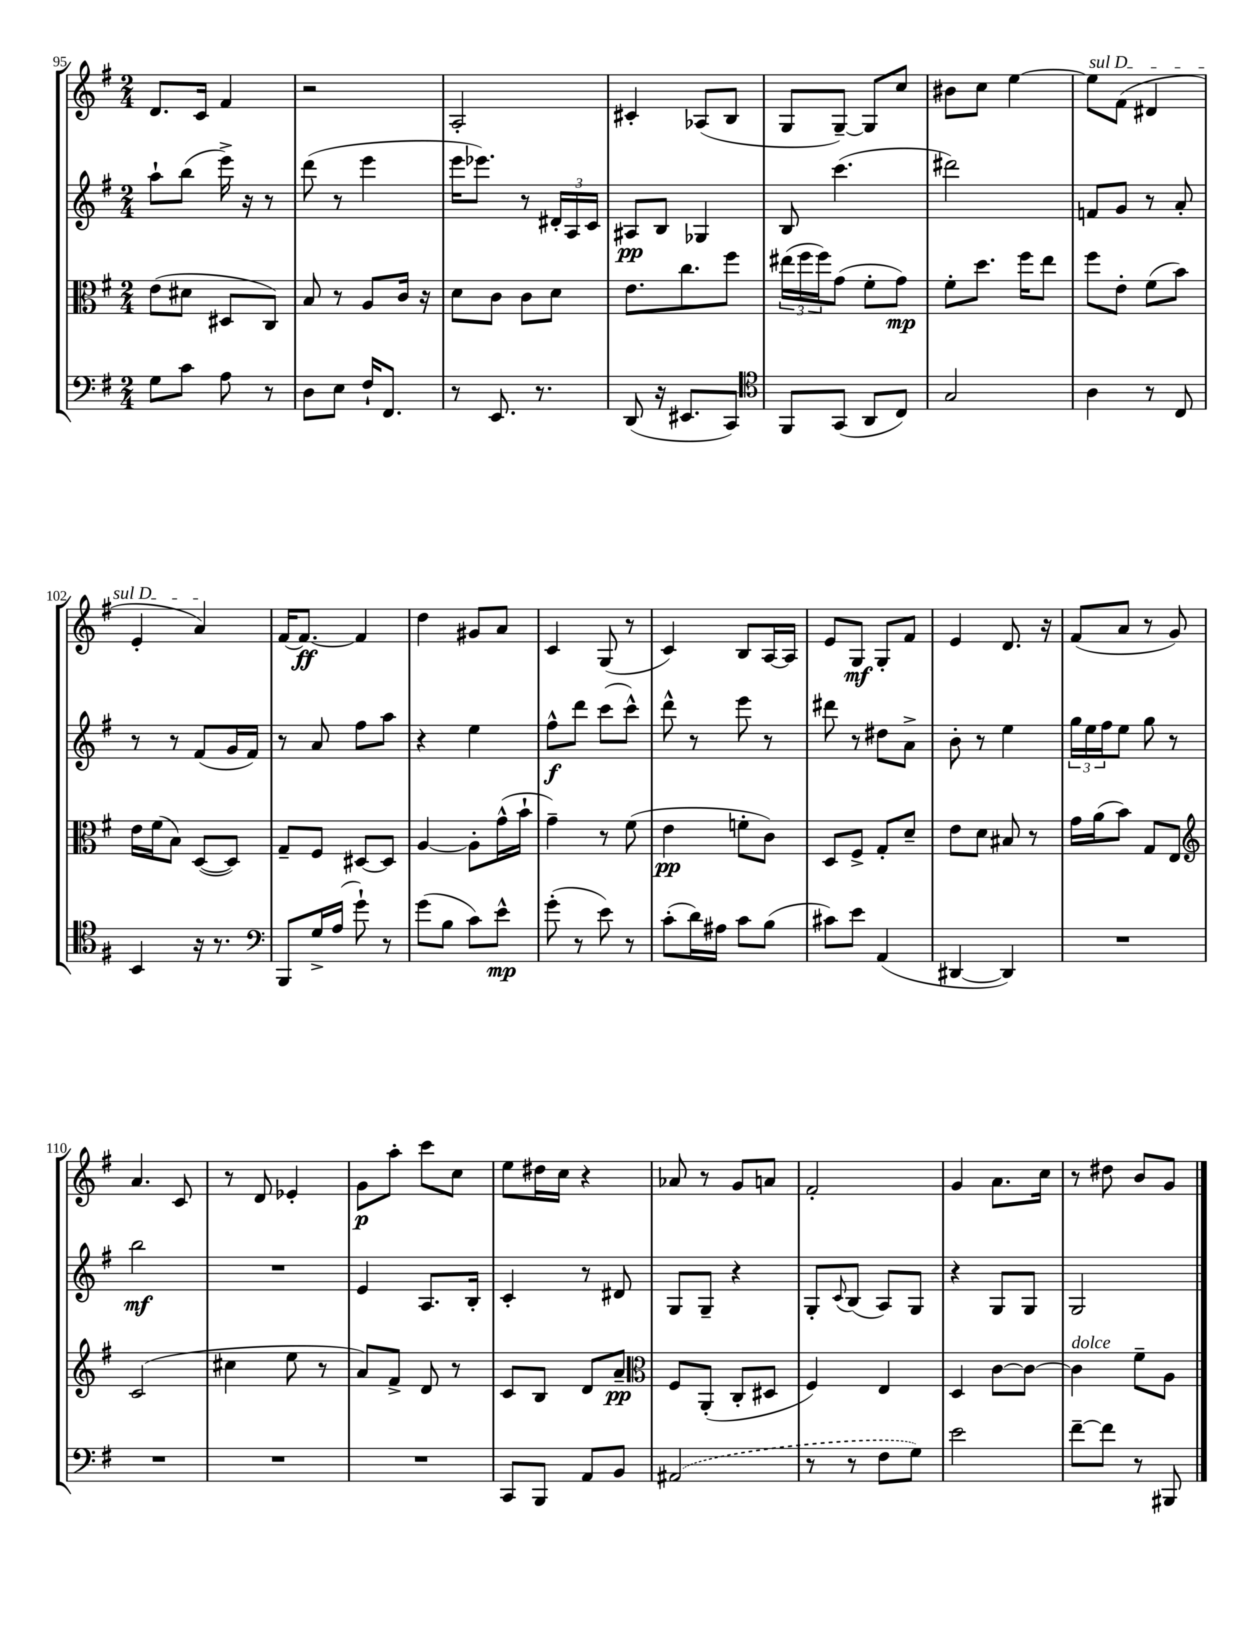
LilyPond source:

<<
\new StaffGroup <<
\new Staff = "s0" {
    \clef treble \key g \major \numericTimeSignature \time 2/4
    d'8. c'16 fis'4 |
    r2 |
    a2-. |
    cis'4-. aes8( b8 |
    g8 g8~--) g8 c''8 |
    bis'8 c''8 e''4~ |
    \once \override TextSpanner.bound-details.left.text = \markup { \italic "sul D" } e''8\startTextSpan fis'8( dis'4 |
    e'4-. a'4\stopTextSpan) |
    fis'16~ fis'8.~\ff fis'4 |
    d''4 gis'8 a'8 |
    c'4 g8( r8 |
    c'4) b8 a16~ a16 |
    e'8 g8\mf g8-. fis'8 |
    e'4 d'8. r16 |
    fis'8( a'8 r8 g'8) |
    a'4. c'8 |
    r8 d'8 ees'4-. |
    g'8\p a''8-. c'''8 c''8 |
    e''8 dis''16 c''16 r4 |
    aes'8 r8 g'8 a'8 |
    fis'2-. |
    g'4 a'8. c''16 |
    r8 dis''8 b'8 g'8 \bar "|." |
}
\new Staff = "s1" {
    \clef treble \key g \major \numericTimeSignature \time 2/4
    a''8-! b''8( e'''16->) r16 r8 |
    d'''8( r8 e'''4 |
    e'''16 ees'''8.) r8 \tuplet 3/2 { dis'16-. a16 c'16 } |
    ais8\pp b8 ges4 |
    b8 c'''4.( |
    dis'''2) |
    f'8 g'8 r8 a'8-. |
    r8 r8 fis'8( g'16 fis'16) |
    r8 a'8 fis''8 a''8 |
    r4 e''4 |
    fis''8-^\f d'''8 c'''8( c'''8-^) |
    d'''8-^ r8 e'''8 r8 |
    dis'''8 r8 dis''8 a'8-> |
    b'8-. r8 e''4 |
    \tuplet 3/2 { g''16 e''16 fis''16 } e''8 g''8 r8 |
    b''2\mf |
    R2 |
    e'4 a8. b16-. |
    c'4-. r8 dis'8 |
    g8 g8-- r4 |
    g8-. \appoggiatura { c'8 } b8( a8) g8 |
    r4 g8 g8 |
    g2 \bar "|." |
}
\new Staff = "s2" {
    \clef alto \key g \major \numericTimeSignature \time 2/4
    e'8( dis'8 dis8 c8) |
    b8 r8 a8 c'16 r16 |
    d'8 c'8 c'8 d'8 |
    e'8. c''8. fis''8 |
    \tuplet 3/2 { eis''16( fis''16 fis''16) } g'8( fis'8-. g'8\mp) |
    fis'8-. d''8. fis''16 e''8 |
    fis''8 e'8-. fis'8( b'8) |
    e'16 fis'16( b8) d8~( d8) |
    g8-- fis8 dis8~ dis8 |
    a4~ a8-. g'16-^( b'16-! |
    g'4--) r8 fis'8( |
    e'4\pp f'8-. c'8) |
    d8 fis8-> g8-. d'8-- |
    e'8 d'8 bis8 r8 |
    g'16 a'16( b'8) g8 e8 |
    \clef treble c'2( |
    cis''4 e''8 r8 |
    a'8) fis'8-> d'8 r8 |
    c'8 b8 d'8 a'8--\pp |
    \clef alto fis8 a,8-.( c8-. dis8 |
    fis4) e4 |
    d4 c'8~ c'8~ |
    c'4^\markup { \italic "dolce" } fis'8-- a8 \bar "|." |
}
\new Staff = "s3" {
    \clef bass \key g \major \numericTimeSignature \time 2/4
    g8 c'8 a8 r8 |
    d8 e8 fis16-! fis,8. |
    r8 e,8. r8. |
    d,8( r16 eis,8. c,8) |
    \clef tenor fis,8 g,8( a,8 c8) |
    g2 |
    a4 r8 c8 |
    b,4 r16 r8. |
    \clef bass b,,8 g16-> a16( g'8-!) r8 |
    g'8( b8 c'8) e'8-^\mp |
    g'8-.( r8 e'8) r8 |
    c'8-.( d'16) ais16 c'8 b8( |
    cis'8) e'8 a,4( |
    dis,4~ dis,4) |
    R2 |
    R2 |
    R2 |
    R2 |
    c,8 b,,8 a,8 b,8 |
    \once \slurDashed ais,2( |
    r8 r8 fis8 g8) |
    e'2 |
    fis'8~-- fis'8 r8 bis,,8 \bar "|." |
}
>>
>>
\layout { \context { \Score currentBarNumber = #95 } }
